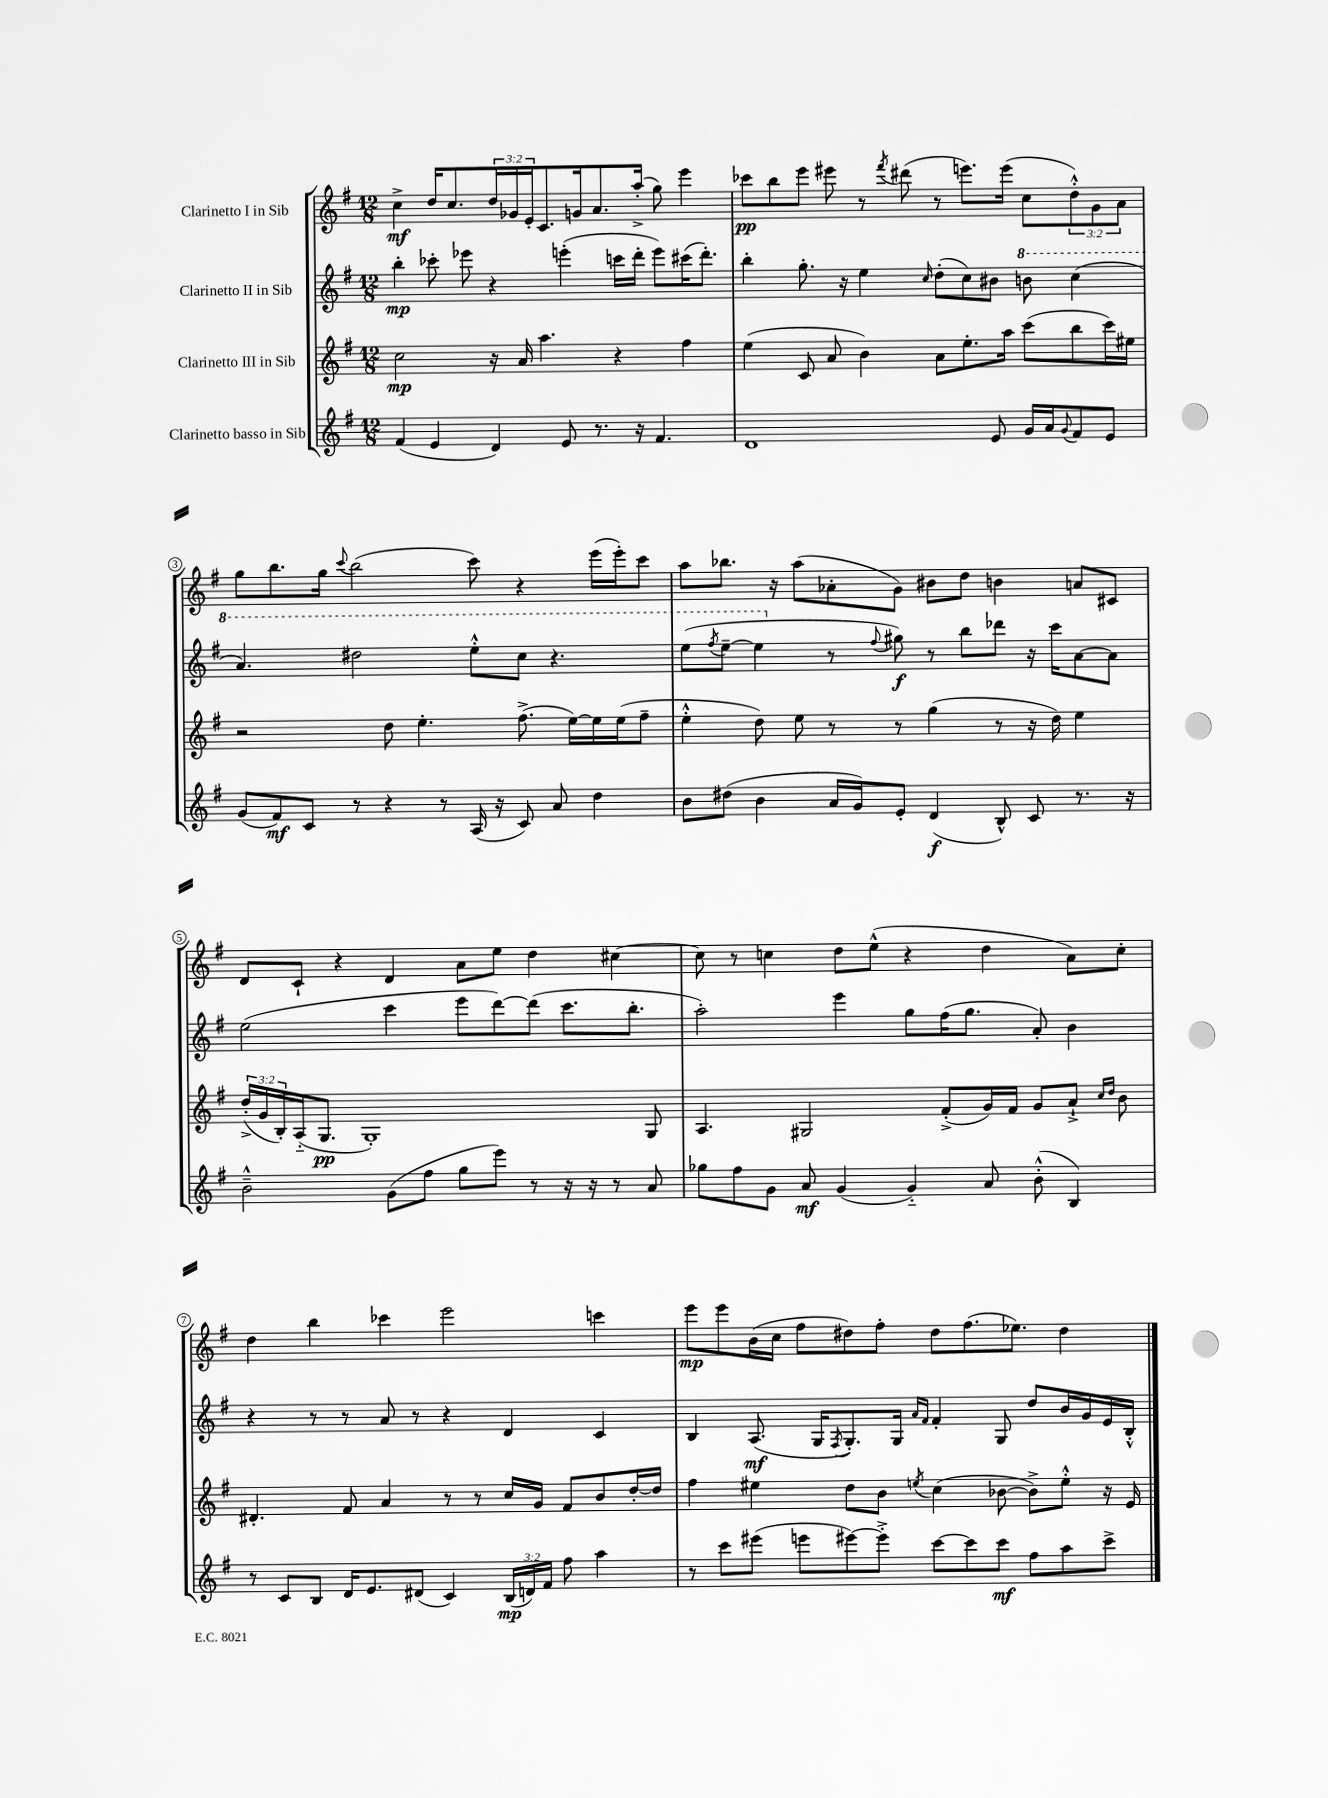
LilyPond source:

<<
\new StaffGroup <<
\new Staff = "s0" \with { instrumentName = "Clarinetto I in Sib" } {
    \clef treble \key g \major \numericTimeSignature \time 12/8 \override Staff.TupletNumber.text = #tuplet-number::calc-fraction-text
    c''4->\mf d''16 c''8. \tuplet 3/2 { d''16 ges'16 e'16-. } c'8. g'16 a'8. a''16-.->( g''8) e'''4 |
    ces'''8\pp b''8 e'''8 eis'''8 r8 \acciaccatura { fis'''8 } dis'''8( r8 e'''8.) e'''16( c''8 \tuplet 3/2 { d''8-.-^) g'8 a'8 } |
    g''8 b''8. g''16 \appoggiatura { c'''8 } b''2( c'''8) r4 e'''16( e'''16-.) c'''8 |
    a''8 bes''8. r16 a''8( aes'8-. g'8) bis'8 d''8 b'4 a'8 cis'8 |
    d'8 c'8-! r4 d'4 a'8 e''8 d''4 cis''4~ |
    cis''8 r8 c''4 d''8 e''8-^( r4 d''4 a'8) c''8-. |
    d''4 b''4 ces'''4 e'''2 c'''4 |
    e'''8\mp e'''8 b'16( c''16 fis''8 dis''8) fis''8-. dis''8 fis''8.( ees''8.) dis''4 \bar "|." |
}
\new Staff = "s1" \with { instrumentName = "Clarinetto II in Sib" } {
    \clef treble \key g \major \numericTimeSignature \time 12/8
    b''4-.\mp ces'''8-. ees'''8 r4 e'''4-.( c'''16 d'''16-. e'''8) cis'''16( d'''8.-.) |
    b''4-. g''8.-. r16 e''4 \grace { c''16 } d''8-.( c''8) bis'8 \ottava #1 b''!8 c'''4( |
    a''4.) dis'''2 e'''8-.-^ c'''8 r4. |
    e'''8( \acciaccatura { fis'''8 } e'''8~-- e'''4 \ottava #0 r8 \appoggiatura { fis''8 } gis''8\f) r8 b''8 des'''8 r16 c'''16 a'8~ a'8 |
    e''2( c'''4 e'''8 d'''8~) d'''8( c'''8. b''8.-. |
    a''2-.) e'''4 g''8 fis''16( g''8. a'8-.) b'4 |
    r4 r8 r8 a'8 r8 r4 d'4 c'4 |
    b4 a8.\mf( g16 \acciaccatura { fis8 } g8.-.) g16 \grace { a'16 fis'16 } fis'4-. g8 d''8 b'16 g'16 e'16 b16-.-^ \bar "|." |
}
\new Staff = "s2" \with { instrumentName = "Clarinetto III in Sib" } {
    \clef treble \key g \major \numericTimeSignature \time 12/8 \override Staff.TupletNumber.text = #tuplet-number::calc-fraction-text
    c''2\mp r16 a'16 a''4. r4 fis''4 |
    e''4( c'8 a'8 b'4) a'8 e''8.-. a''16 c'''8( b''8 c'''16) eis''16 |
    r2 d''8 e''4.-. fis''8.->( e''16~) e''16 e''16( fis''8-- |
    e''4-.-^ d''8) e''8 r8 r8 g''4( r8 r16 d''16) e''4 |
    \tuplet 3/2 { d''16-.->( g'16 b16-.) } a16-_( g8.\pp g1-.) g8 |
    a4. gis2 fis'8-.->( g'16) fis'16 g'8 a'8-!-> \grace { c''16 d''16 } b'8 |
    dis'4.-. fis'8 a'4 r8 r8 c''16 g'16 fis'8 b'8 d''16~-. d''16 |
    fis''4 eis''4 d''8 b'8 \acciaccatura { e''8 } c''4( bes'8~ bes'8->) e''8-.-^ r16 e'16 \bar "|." |
}
\new Staff = "s3" \with { instrumentName = "Clarinetto basso in Sib" } {
    \clef treble \key g \major \numericTimeSignature \time 12/8 \override Staff.TupletNumber.text = #tuplet-number::calc-fraction-text
    fis'4( e'4 d'4) e'8 r8. r16 fis'4. |
    d'1 e'8 g'16 a'16 \appoggiatura { g'8 } fis'8 e'8 |
    g'8( fis'8\mf) c'8 r8 r4 r8 a16( r16 c'8) a'8 d''4 |
    b'8 dis''8( b'4 a'16 g'16) e'8-. d'4\f( b8-^) c'8 r8. r16 |
    b'2---^ g'8( fis''8 g''8 e'''8) r8 r16 r16 r8 a'8 |
    ges''8 fis''8 g'8 a'8\mf g'4( g'4-_) a'8 b'8-.-^( b4) |
    r8 c'8 b8 d'16 e'8. dis'8( c'4) \tuplet 3/2 { b16\mp( d'16) fis'16 } fis''8 a''4 |
    r8 c'''8 eis'''8( e'''8 eis'''8~) eis'''8-.-> c'''8~ c'''8 c'''8\mf fis''8 a''8 c'''8-> \bar "|." |
}
>>
>>
\layout { \context { \Score \override BarNumber.stencil = #(make-stencil-circler 0.1 0.3 ly:text-interface::print) } }
